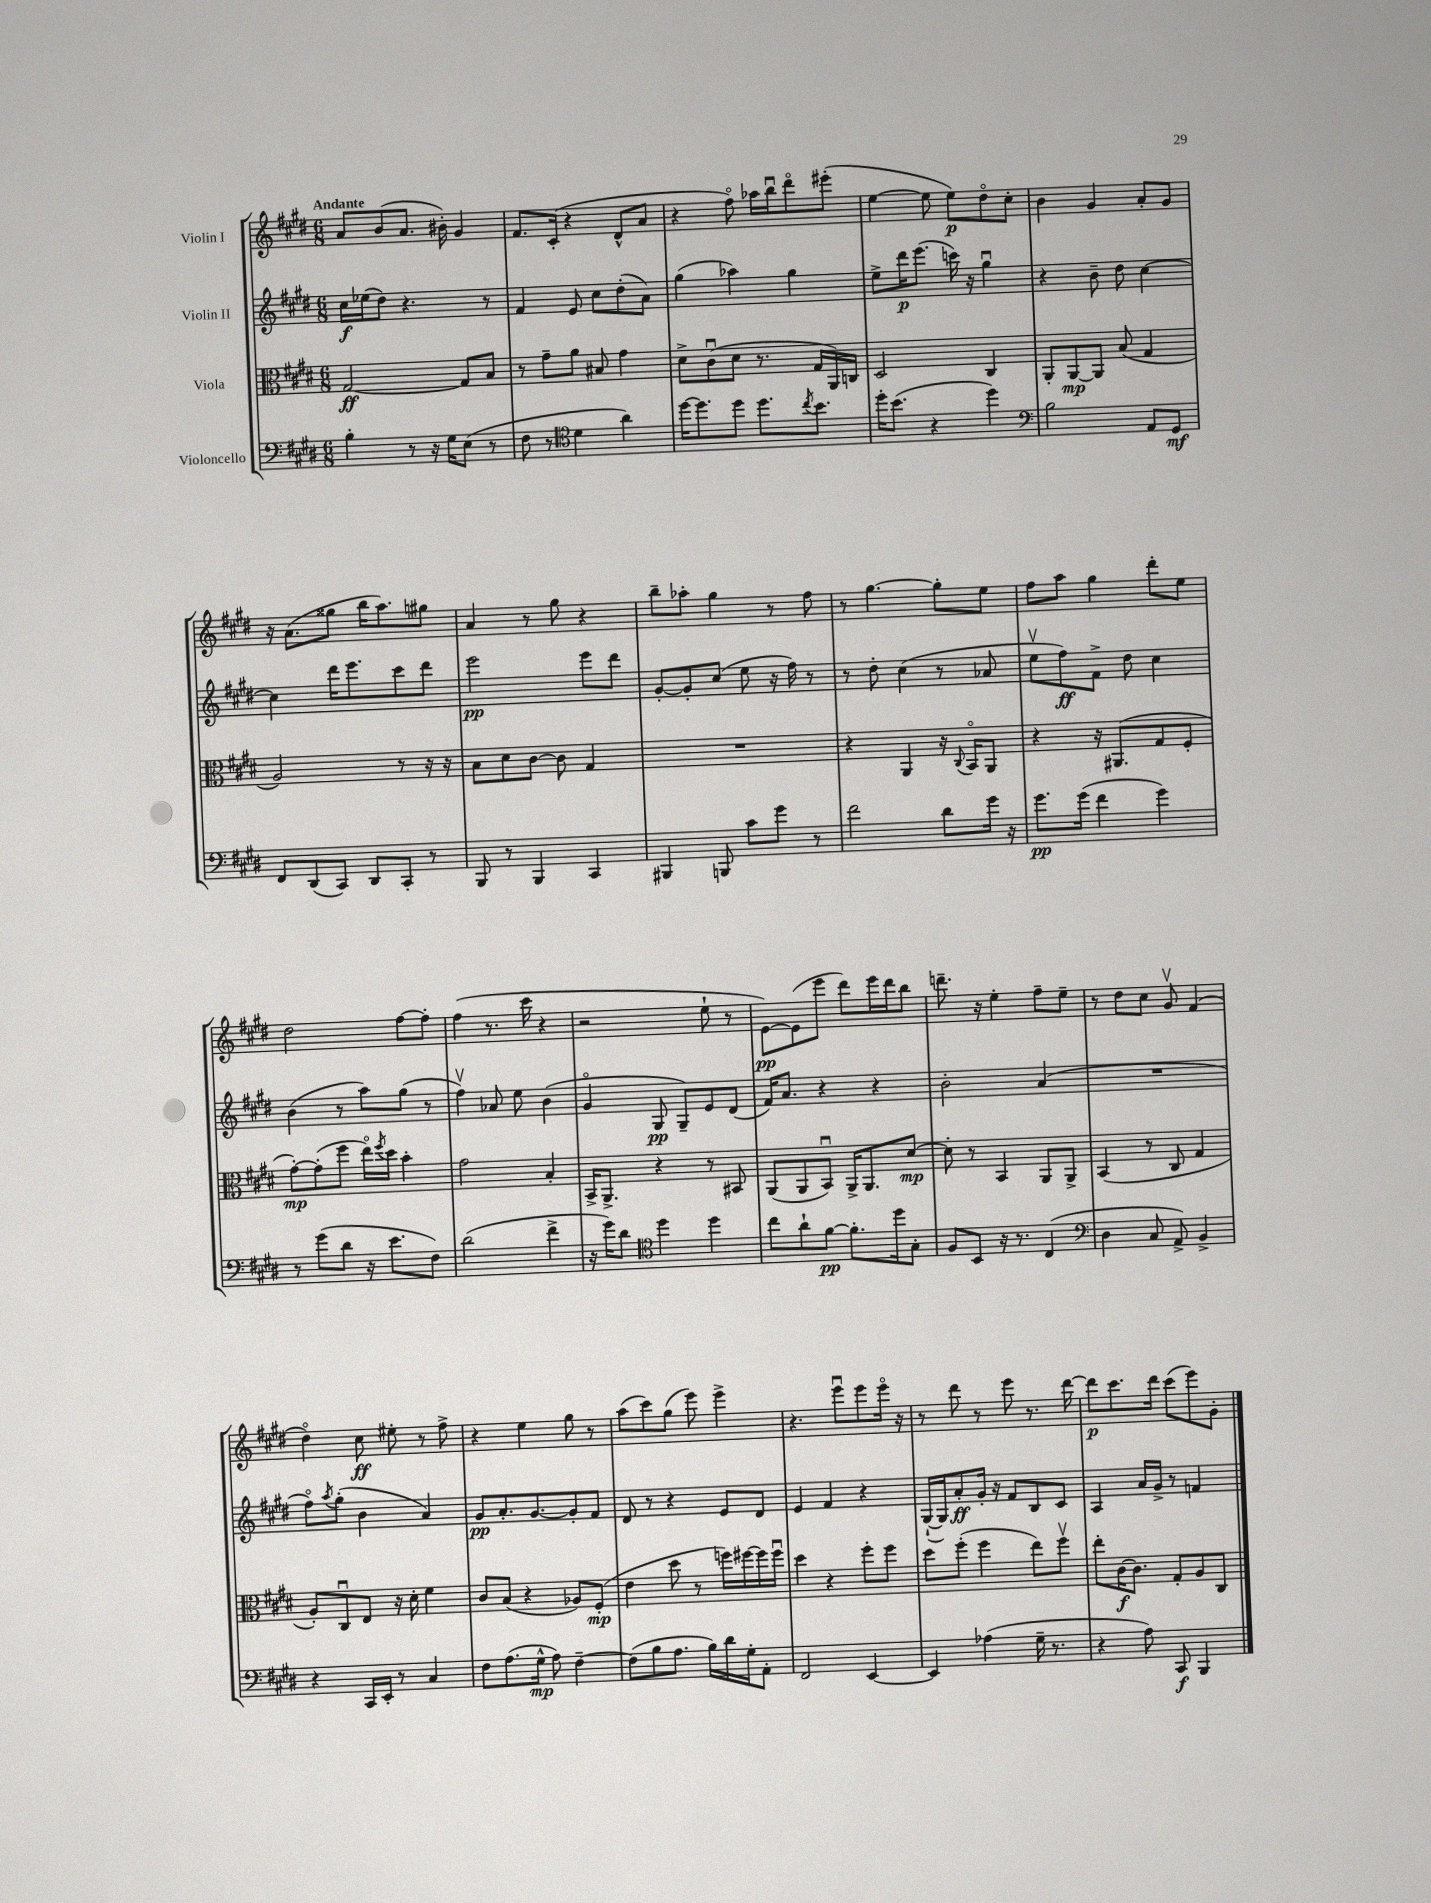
<<
\new StaffGroup <<
\new Staff = "s0" \with { instrumentName = "Violin I" } {
    \clef treble \key e \major \numericTimeSignature \time 6/8 \tempo "Andante"
    a'8 b'8( a'8. bis'16-.) gis'4 |
    fis'8. cis'16-.( r4 dis'8-^ a'8 |
    r4 fis''8\flageolet) aes''16 b''16\downbow dis'''8\flageolet eis'''8-.( |
    e''4~ e''8 e''8\p) dis''8\flageolet cis''8-. |
    b'4 gis'4 a'8-. gis'8 |
    r16 a'8.( gisis''8 b''16 a''8.) gis''8 |
    a'4 r8 gis''8 r4 |
    b''8-- aes''8-. gis''4 r8 fis''8 |
    r8 gis''4.~ gis''8-. e''8 |
    fis''8 a''8 gis''4 dis'''8-. e''8 |
    dis''2 fis''8~ fis''8-. |
    fis''4( r8. cis'''16 r4 |
    r2 e''8-! r8 |
    e'8~\pp) e'8( e'''8 dis'''8) e'''16 dis'''16 b''8 |
    d'''8.-- r16 e''4-. fis''8-- e''8-- |
    r8 dis''8 cis''8 gis'8\upbow fis'4( |
    dis''4\flageolet) cis''8\ff eis''8-. r8 fis''8-> |
    r4 e''4 gis''8 r8 |
    a''8( cis'''8) gis''8( e'''8) e'''4-> |
    r4. e'''8\downbow e'''8 e'''16\flageolet r16 |
    r8 dis'''8 r8 e'''8 r8. dis'''16~ |
    dis'''8\p cis'''8. dis'''16 cis'''8( e'''8) gis'8-. \bar "|." |
}
\new Staff = "s1" \with { instrumentName = "Violin II" } {
    \clef treble \key e \major \numericTimeSignature \time 6/8
    cis''16\f ees''16( dis''8) r4. r8 |
    fis'4 e'8 cis''8 dis''8-.( a'8) |
    gis''4( aes''4) gis''4 |
    e''8-> dis'''16\p e'''8.( c'''16) r16 gis''4\downbow |
    r4 b'8-- dis''8 cis''4~ |
    cis''4 dis'''16 e'''8. cis'''8 dis'''8 |
    e'''2\pp e'''8 dis'''8 |
    gis'8~-. gis'8-. cis''8( e''8 r16 fis''16) r8 |
    r8 dis''8-. cis''4( r8 aes'8 |
    e''8\upbow fis''8\ff) fis'8-> dis''8 cis''4 |
    b'4( r8 a''8) gis''8( r8 |
    fis''4\upbow) aes'8 e''8 b'4( |
    gis'4\flageolet gis8\pp gis8--) e'8 dis'8( |
    fis'16) a'8. r4 r4 |
    b'2-. a'4( |
    R2. |
    fis''8\flageolet) \acciaccatura { a''8 } gis''8-.( b'4 a'4) |
    gis'8\pp a'8.-. gis'8.~ gis'8-. fis'8 |
    dis'8 r8 r4 e'8 dis'8 |
    e'4 fis'4 r4 |
    gis16~-!( gis16) a'8-.\ff gis'16-. r16 fis'8 b8 cis'8 |
    a4 a'16 gis'16-> r8 f'4 \bar "|." |
}
\new Staff = "s2" \with { instrumentName = "Viola" } {
    \clef alto \key e \major \numericTimeSignature \time 6/8
    gis2~\ff gis8 b8 |
    r8 gis'8-- a'8 bis8 gis'4 |
    dis'8-> cis'8\downbow( dis'8 r8. gis16 a,16) c16 |
    dis2 cis4 |
    a,8-. a,8~\mp a,8 b8( gis4 |
    a2) r8 r16 r16 |
    b8 dis'8 cis'8~ cis'8 gis4 |
    R2. |
    r4 a,4 r16 \appoggiatura { cis8 } b,16\flageolet a,8 |
    r4 r16 ais,8.( gis8 fis8-. |
    gis'8~-.\mp) gis'8-.( fis''8 e''16\flageolet) \acciaccatura { fis''8 } dis''16 b'4-. |
    gis'2 b4-. |
    b,16-> a,8.-> r4 r8 bis,8 |
    a,8( a,8 b,8\downbow) a,16-> a,8. dis'8~\mp |
    dis'8-. r8 b,4 a,8 a,8-> |
    b,4( r8 cis8 gis4 |
    a8-.) cis8\downbow e8 r16 dis'16-. fis'4 |
    cis'8 b8( r4 aes8) fis8-.\mp( |
    e'4 dis''8 r8 f''16) fis''16~ fis''16 fis''16\downbow |
    dis''4 r4 fis''8-. fis''8 |
    dis''8 fis''8-.( fis''4 e''8) fis''8\upbow |
    e''8-. cis'16~\f cis'8. gis8-. a8 cis8 \bar "|." |
}
\new Staff = "s3" \with { instrumentName = "Violoncello" } {
    \clef bass \key e \major \numericTimeSignature \time 6/8
    b4-. r8 r16 gis16 e8( r8 |
    fis8 r8 \clef tenor dis'4 a'4) |
    dis''16~ dis''8. dis''8 dis''8. \acciaccatura { cis''8 } b'8. |
    dis''16-. b'8.( r4 dis''4) |
    \clef bass b2 a,8 gis,8\mf |
    fis,8 dis,8( cis,8) dis,8 cis,8-. r8 |
    b,,8 r8 b,,4 cis,4 |
    bis,,4 b,,8 cis'8 gis'8 r8 |
    fis'2 dis'8 gis'16 r16 |
    gis'8.\pp gis'16( fis'4 gis'4) |
    r8 gis'8( dis'8 r16 e'8. fis8) |
    dis'2( fis'4-> |
    r16 gis'16) dis'8 \clef tenor dis''4 dis''4 |
    cis''8 a'8-! fis'8~\pp fis'8.-. dis''16 gis8-. |
    fis8 b,8 r16 r8. cis4( |
    \clef bass dis4 cis8 a,8->) b,4-> |
    r4 cis,16 e,16-. r8 cis4 |
    fis8 a8.( gis16-^\mp a8) fis4~-- |
    fis8( b8 a8. b16) dis'16 gis16-. a,8-. |
    fis,2 e,4~ |
    e,4 aes4( gis16-- r8. |
    r4 a8) cis,8\f b,,4 \bar "|." |
}
>>
>>
\layout { \context { \Score \remove "Bar_number_engraver" } }
